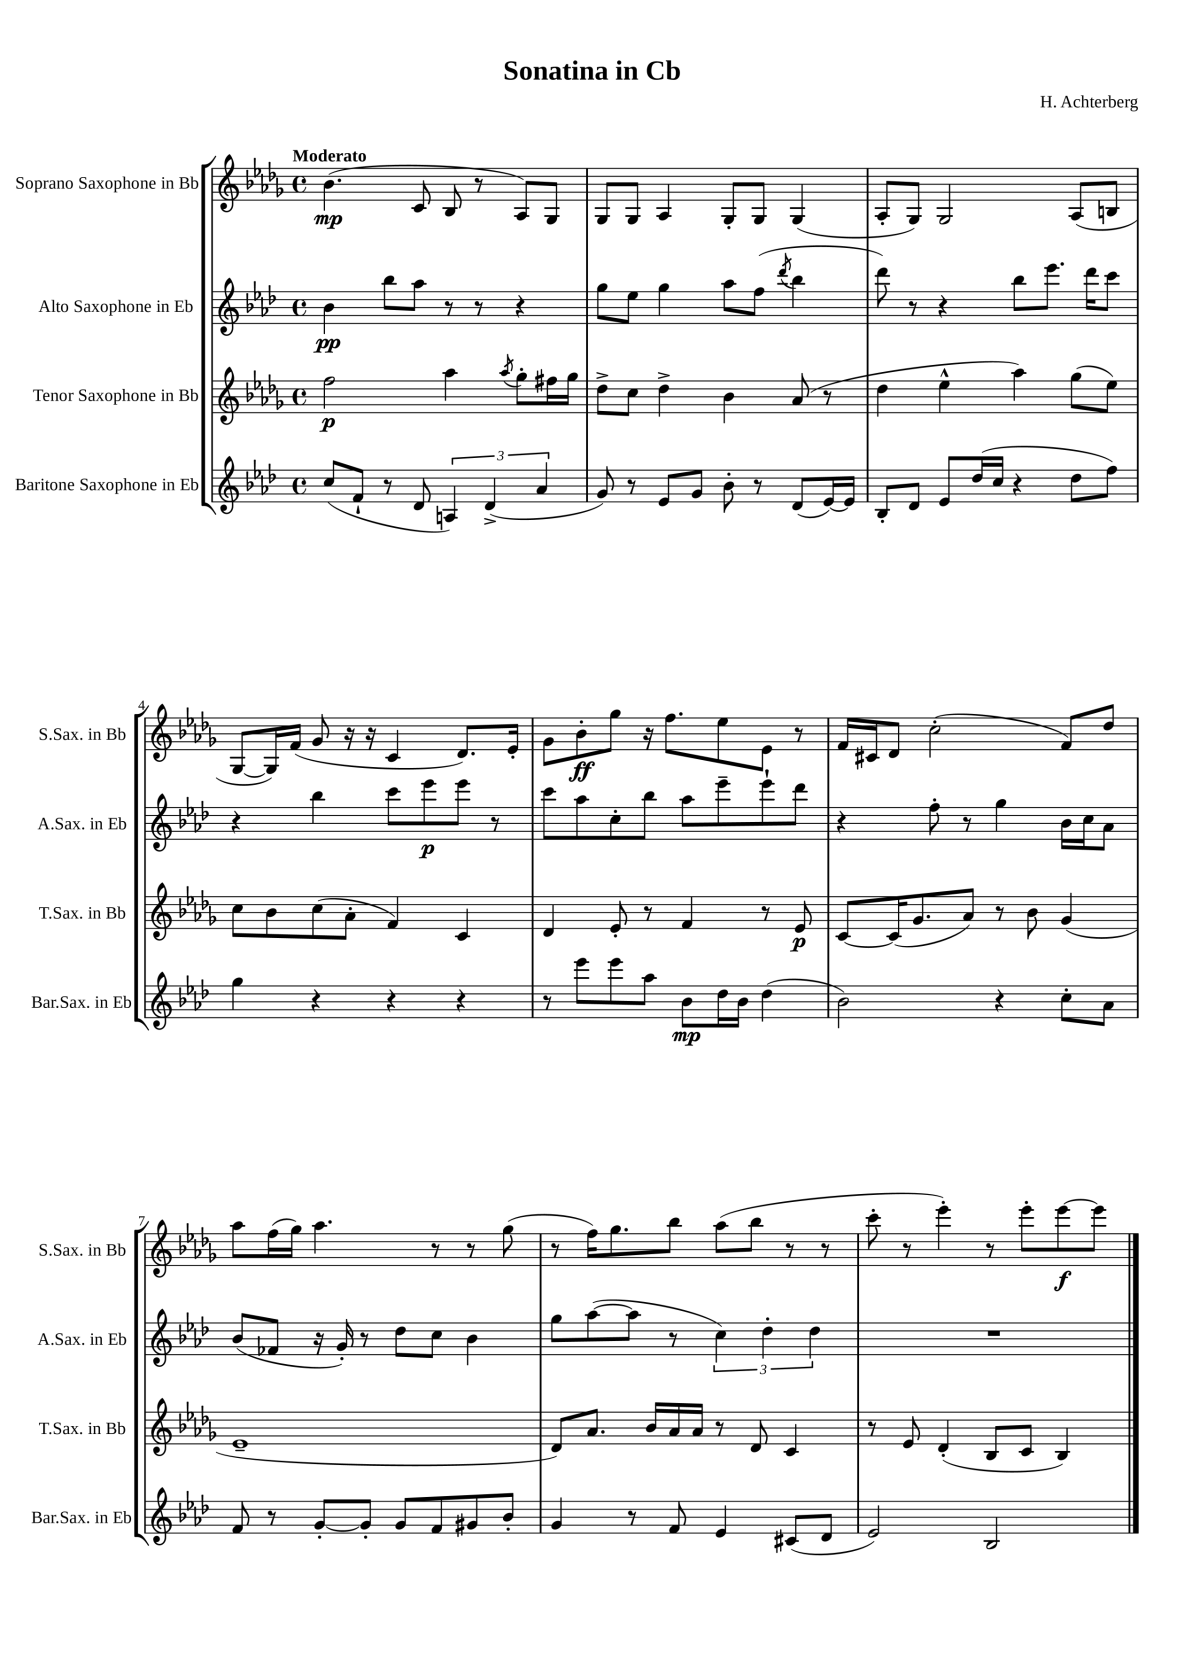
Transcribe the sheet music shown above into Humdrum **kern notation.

**kern	**kern	**kern	**kern
*staff4	*staff3	*staff2	*staff1
*clefG2	*clefG2	*clefG2	*clefG2
*k[b-e-a-d-]	*k[b-e-a-d-g-]	*k[b-e-a-d-]	*k[b-e-a-d-g-]
*M4/4	*M4/4	*M4/4	*M4/4
*met(c)	*met(c)	*met(c)	*met(c)
(8cc	2ff	4b-	(4.b-
8f`	.	.	.
8r	.	8bb-	.
8d-	.	8aa-	8c
6A)	4aa-	8r	8B-
.	.	8r	8r
(6d-^	.	.	.
.	8qaa-	.	.
.	8gg-'	4r	8A-)
6a-	.	.	.
.	16ff#	.	8G-
.	16gg-	.	.
=	=	=	=
8g)	8dd-^	8gg	8G-
8r	8cc	8ee-	8G-
8e-	4dd-^	4gg	4A-
8g	.	.	.
8b-'	4b-	8aa-	8G-'
8r	.	(8ff	8G-
.	.	8qddd-	.
(8d-	(8a-	4bb-	(4G-
[16e-)	8r	.	.
16e-]	.	.	.
=	=	=	=
8B-'	4dd-	8ddd-)	8A-'
8d-	.	8r	8G-)
8e-	4ee-^^	4r	2G-
(16dd-	.	.	.
16cc	.	.	.
4r	4aa-)	8bb-	.
.	.	8.eee-	.
8dd-	(8gg-	.	(8A-
.	.	16ddd-	.
8ff)	8ee-)	8ccc	8B
=	=	=	=
4gg	8cc	4r	[8G-
.	8b-	.	16G-])
.	.	.	(16f
4r	(8cc	4bb-	8g-
.	8a-'	.	16r
.	.	.	16r
4r	4f)	8ccc	4c
.	.	8eee-	.
4r	4c	8eee-	8.d-)
.	.	8r	.
.	.	.	16e-'
=	=	=	=
8r	4d-	8ccc	8g-
8eee-	.	8aa-	8b-'
8eee-	8e-'	8cc'	8gg-
8aa-	8r	8bb-	16r
.	.	.	8.ff
8b-	4f	8aa-	.
16dd-	.	8eee-~	8ee-
16b-	.	.	.
(4dd-	8r	8eee-`	8e-
.	8e-	8ddd-	8r
=	=	=	=
2b-)	[8c	4r	16f
.	.	.	16c#
.	(16c]	.	8d-
.	8.g-	.	.
.	.	8ff'	(2cc'
.	8a-)	8r	.
4r	8r	4gg	.
.	8b-	.	.
8cc'	(4g-	16b-	8f)
.	.	16cc	.
8a-	.	8a-	8dd-
=	=	=	=
8f	1e-~	(8b-	8aa-
8r	.	8f-	(16ff
.	.	.	16gg-)
[8g'	.	16r	4.aa-
.	.	16g')	.
8g']	.	8r	.
8g	.	8dd-	.
8f	.	8cc	8r
8g#	.	4b-	8r
8b-'	.	.	(8gg-
=	=	=	=
4g	8d-)	8gg	8r
.	8.a-	([8aa-	16ff)
.	.	.	8.gg-
8r	.	8aa-]	.
.	16b-	.	.
8f	16a-	8r	8bb-
.	16a-	.	.
4e-	8r	6cc)	(8aa-
.	8d-	.	8bb-
.	.	6dd-'	.
(8c#	4c	.	8r
.	.	6dd-	.
8d-	.	.	8r
=	=	=	=
2e-)	8r	1r	8ccc'
.	8e-	.	8r
.	(4d-'	.	4eee-')
2B-	8B-	.	8r
.	8c	.	8eee-'
.	4B-)	.	[8eee-
.	.	.	8eee-]
==	==	==	==
*-	*-	*-	*-
